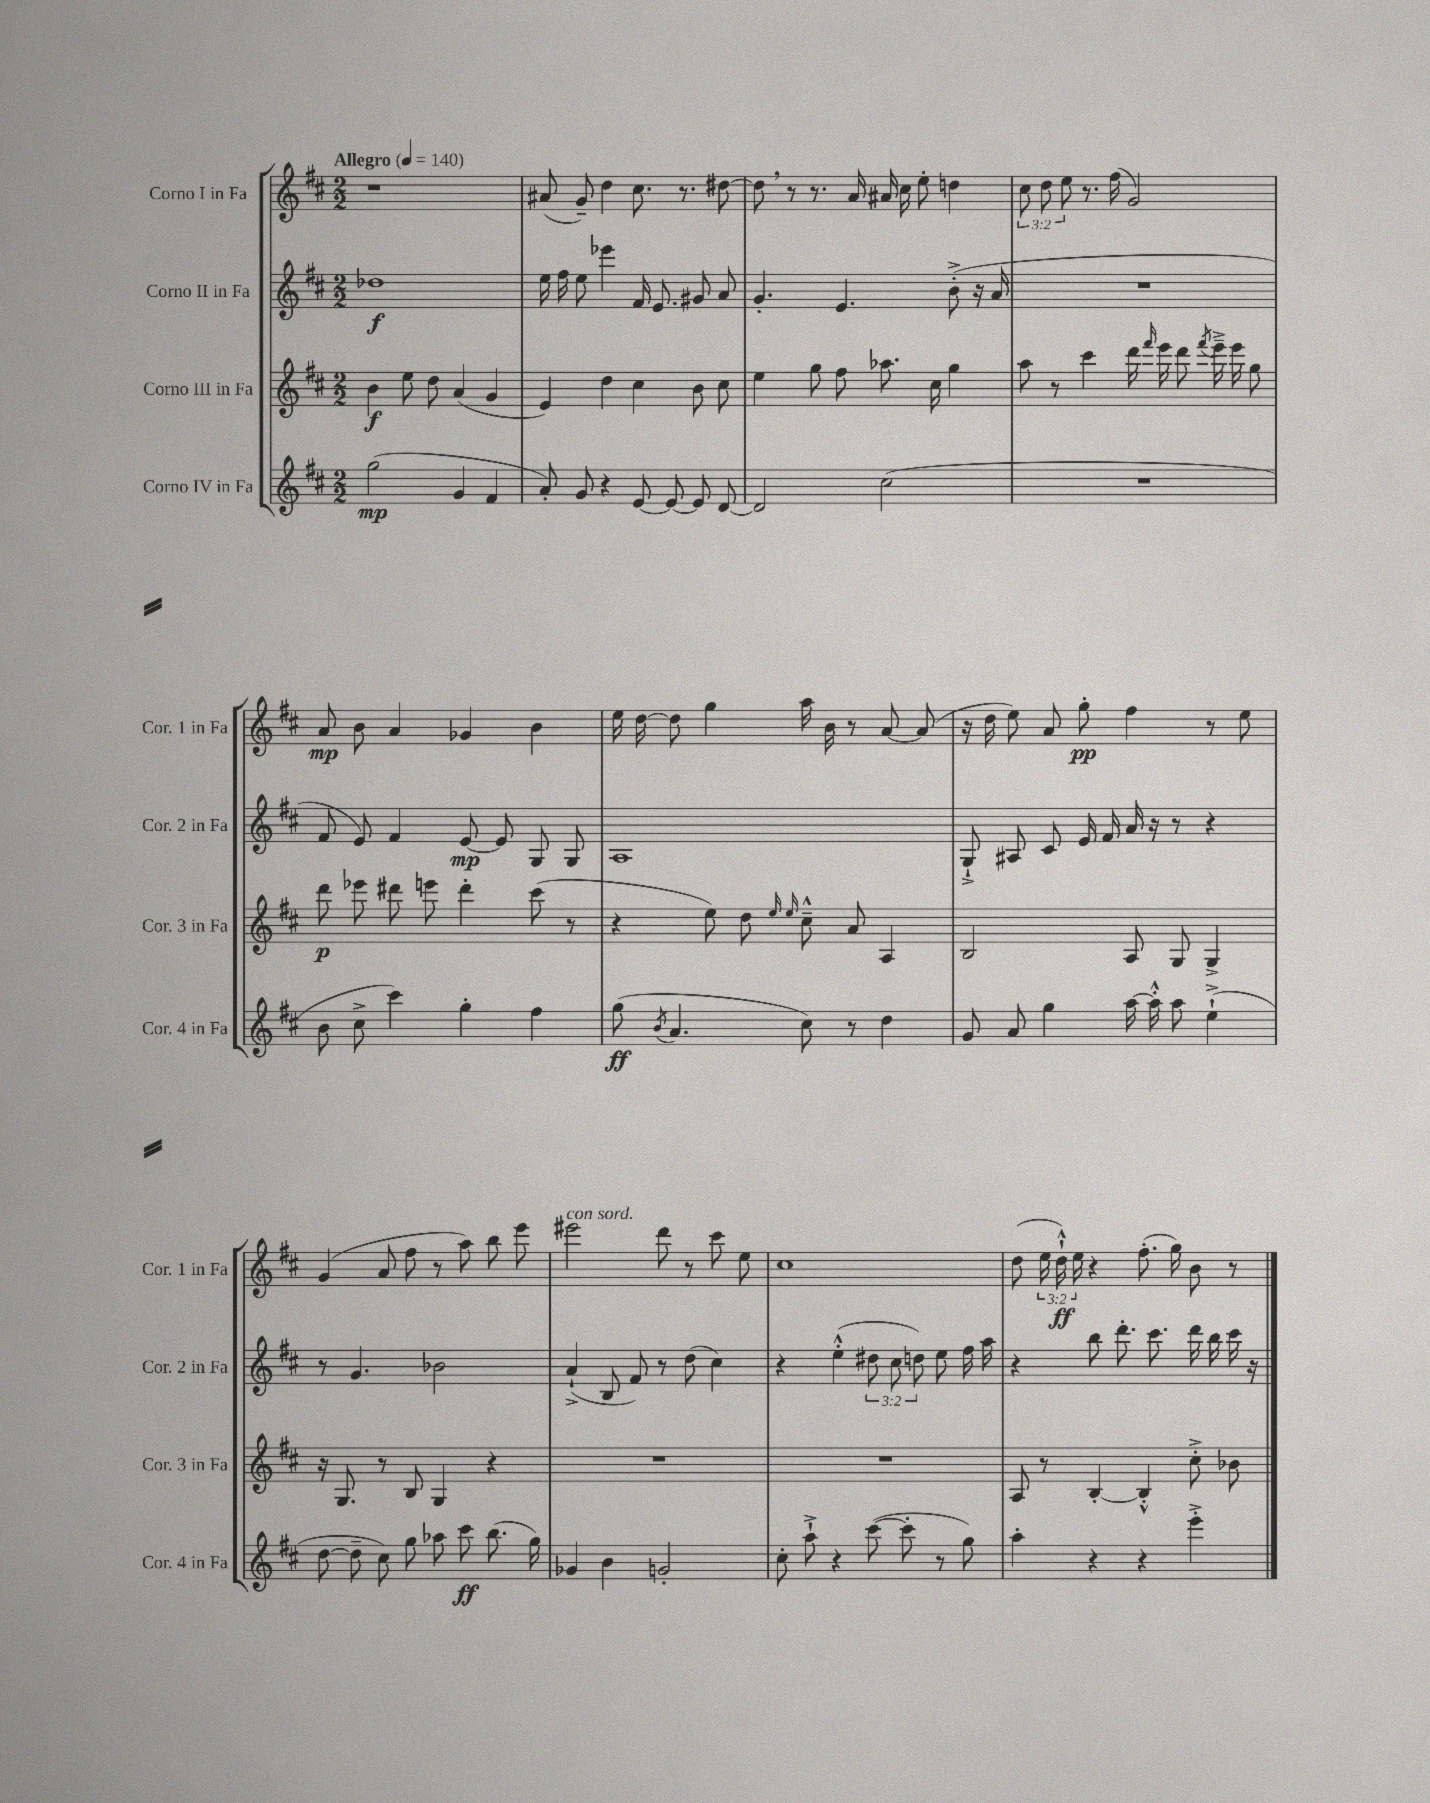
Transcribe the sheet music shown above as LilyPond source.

<<
\new StaffGroup <<
\new Staff = "s0" \with { instrumentName = "Corno I in Fa" shortInstrumentName = "Cor. 1 in Fa" } {
    \clef treble \key d \major \numericTimeSignature \time 2/2 \override Staff.TupletNumber.text = #tuplet-number::calc-fraction-text \tempo "Allegro" 4 = 140
    \autoBeamOff r1 |
    ais'8( g'8--) d''4 cis''8. r8. dis''8~ |
    dis''8 \breathe r8 r8. a'16 ais'16 cis''16 e''8-. d''4 |
    \tuplet 3/2 { cis''8 d''8 e''8 } r8. fis''16( g'2) |
    a'8\mp b'8 a'4 ges'4 b'4 |
    e''16 d''16~ d''8 g''4 a''16 b'16 r8 a'8~ a'8( |
    r16 d''16 e''8) a'8 g''8-.\pp fis''4 r8 e''8 |
    g'4( a'8 fis''8 r8 a''8) b''8 e'''8 |
    eis'''2^\markup { \italic "con sord." } d'''8 r8 cis'''8 e''8 |
    cis''1 |
    d''8( \tuplet 3/2 { e''16 d''16-!-^\ff) e''16 } r4 fis''8.-.( g''16) b'8 r8 \bar "|." |
}
\new Staff = "s1" \with { instrumentName = "Corno II in Fa" shortInstrumentName = "Cor. 2 in Fa" } {
    \clef treble \key d \major \numericTimeSignature \time 2/2 \override Staff.TupletNumber.text = #tuplet-number::calc-fraction-text
    \autoBeamOff des''1\f |
    e''16 fis''16 e''8 ees'''4 fis'16 e'8. gis'8 a'8 |
    g'4.-. e'4. b'8-.->( r16 a'16 |
    R1 |
    fis'8 e'8) fis'4 e'8~\mp e'8 g8 g8 |
    a1 |
    g8-!-> ais8 cis'8 e'16 fis'16 a'16 r16 r8 r4 |
    r8 g'4. bes'2 |
    a'4-!->( b8 fis'8) r8 d''8( cis''4) |
    r4 e''4-.-^( \tuplet 3/2 { dis''8 cis''8 d''8) } e''8 fis''16 a''16 |
    r4 b''8 d'''8.-. cis'''8. d'''16 b''16 cis'''16 r16 \bar "|." |
}
\new Staff = "s2" \with { instrumentName = "Corno III in Fa" shortInstrumentName = "Cor. 3 in Fa" } {
    \clef treble \key d \major \numericTimeSignature \time 2/2
    \autoBeamOff b'4\f e''8 d''8 a'4( g'4 |
    e'4) d''4 cis''4 b'8 cis''8 |
    e''4 g''8 fis''8 aes''8. cis''16 g''4 |
    a''8 r8 cis'''4 d'''16 \grace { fis'''16 } e'''16 d'''8 \acciaccatura { fis'''8 } e'''16---> e'''16 g''8 |
    d'''8\p ees'''8 dis'''8 e'''8 dis'''4-. cis'''8( r8 |
    r4 e''8) d''8 \grace { e''16 e''16 } cis''8---^ a'8 a4 |
    b2 a8 g8 g4-> |
    r16 g8. r8 b8 g4 r4 |
    R1 |
    R1 |
    a8 r8 b4~-. b4-.-^ cis''8-.-> bes'8 \bar "|." |
}
\new Staff = "s3" \with { instrumentName = "Corno IV in Fa" shortInstrumentName = "Cor. 4 in Fa" } {
    \clef treble \key d \major \numericTimeSignature \time 2/2
    \autoBeamOff g''2\mp( g'4 fis'4 |
    a'8-.) g'8 r4 e'8~ e'8~ e'8 d'8~ |
    d'2 cis''2( |
    R1 |
    b'8 cis''8-> cis'''4) g''4-. fis''4 |
    g''8\ff( \acciaccatura { b'8 } a'4. cis''8) r8 d''4 |
    g'8 a'8 g''4 a''16~ a''16-.-^ a''8 e''4-!->( |
    d''8~ d''8-- cis''8) g''8 aes''8 cis'''8\ff b''8.( g''16) |
    ges'4 b'4 g'2-. |
    cis''8-. a''8-!-> r4 cis'''8~( cis'''8-. r8 g''8) |
    a''4-. r4 r4 e'''4-.-> \bar "|." |
}
>>
>>
\layout { \context { \Score \remove "Bar_number_engraver" } }
